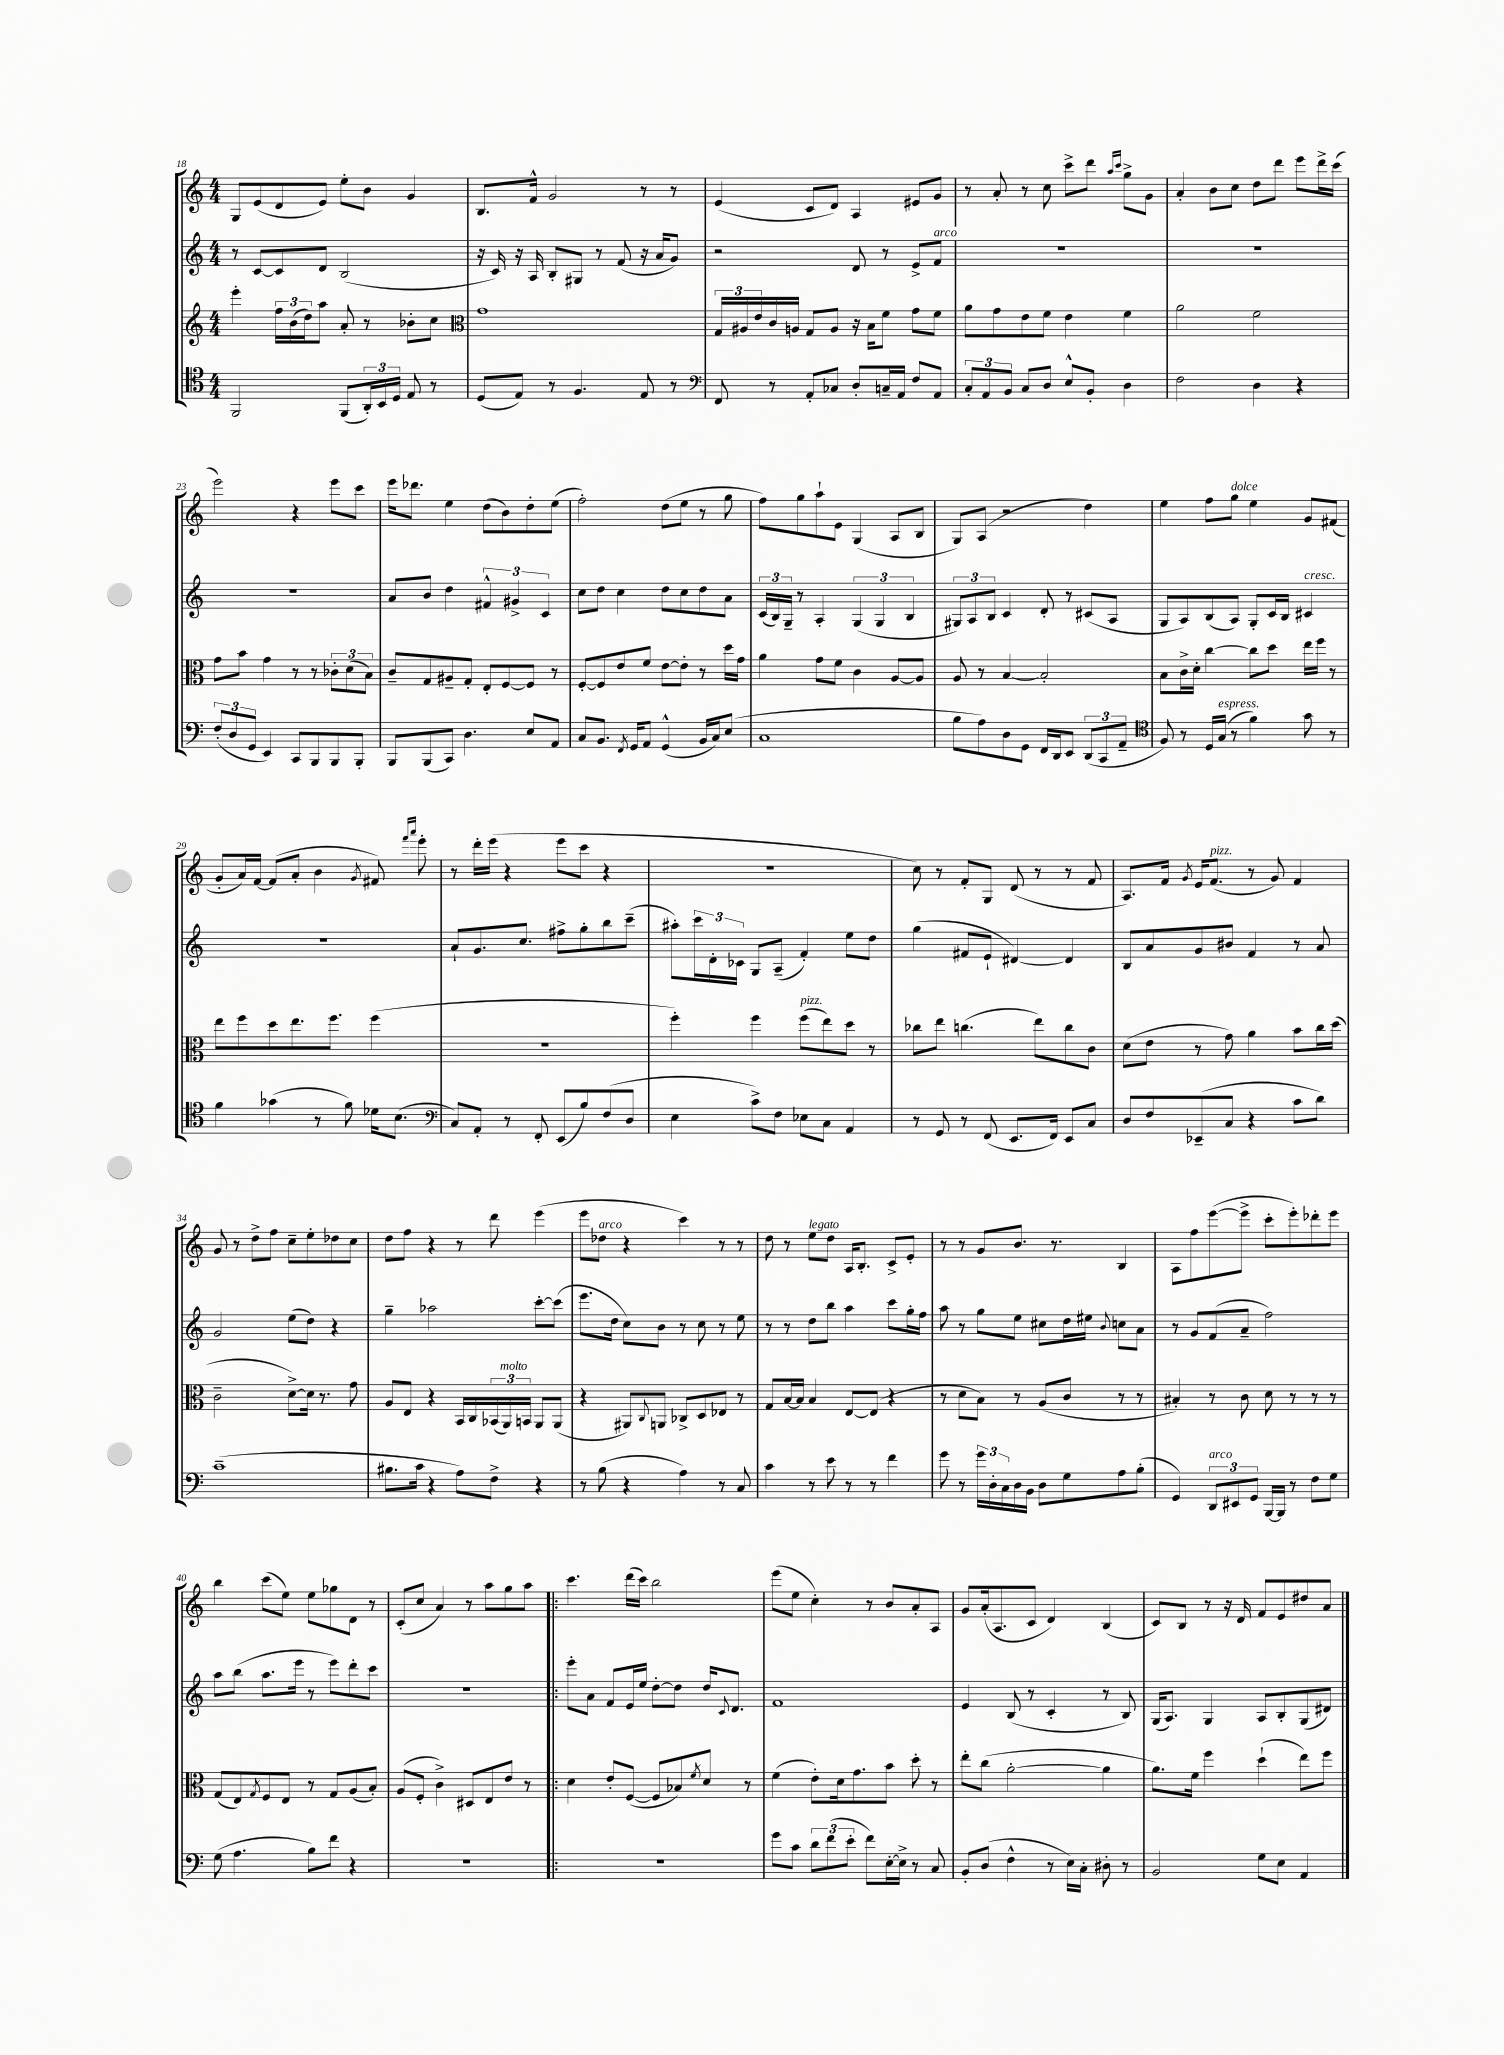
<<
\new StaffGroup <<
\new Staff = "s0" {
    \clef treble \key c \major \numericTimeSignature \time 4/4
    g8 e'8( d'8 e'8) e''8-. b'8 g'4 |
    b8. f'16-^ g'2 r8 r8 |
    e'4( c'8 d'8) a4 eis'8 g'8 |
    r8 a'8-. r8 c''8 c'''8-> d'''8 \grace { a''16 c'''16 } g''8-> g'8 |
    a'4-. b'8 c''8 d''8 d'''8 e'''8 d'''16-> c'''16( |
    e'''2) r4 e'''8 c'''8 |
    e'''16 des'''8. e''4 d''8( b'8) d''8-. e''8( |
    f''2-.) d''8( e''8 r8 g''8 |
    f''8) g''8 a''8-! e'8 g4( a8 b8 |
    g8) a8( r2 d''4) |
    e''4 f''8 g''8^\markup { \italic "dolce" } e''4 g'8 fis'8( |
    g'8-. a'16) f'16~ f'8( a'8-. b'4 \acciaccatura { g'8 } fis'8) \grace { f'''16 a'''16 } e'''8-. |
    r8 d'''16-. e'''16( r4 e'''8 c'''8 r4 |
    R1 |
    c''8) r8 f'8-. g8 d'8( r8 r8 f'8 |
    a8.) f'16 \acciaccatura { g'8 } e'16 f'8.^\markup { \italic "pizz." }( r8 g'8) f'4 |
    g'8 r8 d''8-> f''8 c''8-- e''8-. des''8 c''8 |
    d''8 f''8 r4 r8 d'''8 e'''4( |
    e'''8 des''8^\markup { \italic "arco" } r4 c'''4) r8 r8 |
    d''8 r8 e''8^\markup { \italic "legato" } d''8 a16 b8.-. c'8-> e'8-. |
    r8 r8 g'8 b'8. r8. b4 |
    a8 f''8 e'''8~( e'''8-> c'''8-. e'''8-.) des'''8-. e'''8 |
    b''4 c'''8( e''8) e''8 ges''8 d'8 r8 |
    c'8-.( c''8 a'4) r8 a''8 g''8 a''8 |
    \bar ".|:" c'''4. d'''16( c'''16) b''2 |
    e'''8( e''8 c''4-.) r8 b'8 a'8-. a8 |
    g'8 a'16-.( a8. c'8 d'4) b4( |
    c'8) b8 r8 r16 d'16 f'8 e'8 dis''8 a'8 \bar "|." |
}
\new Staff = "s1" {
    \clef treble \key c \major \numericTimeSignature \time 4/4
    r8 c'8~ c'8 d'8 b2( |
    r16 c'16) r16 a16 b8-. gis8 r8 f'8( r16 a'16 g'8) |
    r2 d'8 r8 e'8-> f'8^\markup { \italic "arco" } |
    R1 |
    R1 |
    R1 |
    a'8 b'8 d''4 \tuplet 3/2 { fis'4-^ gis'4-> c'4 } |
    c''8 d''8 c''4 d''8 c''8 d''8 a'8 |
    \tuplet 3/2 { c'16( b16) g16-- } r8 a4-. \tuplet 3/2 { g4( g4 b4 } |
    \tuplet 3/2 { gis8) a8 b8 } c'4 d'8-. r8 cis'8( a8 |
    g8 a8) b8( a8) g8-. c'16 b16 cis'4^\markup { \italic "cresc." } |
    R1 |
    a'8-! g'8. c''8. fis''8-> g''8-. b''8 c'''8--( |
    ais''8-.) \tuplet 3/2 { c'''16 d'16-. ces'16 } g8 a8--( f'4-.) e''8 d''8 |
    g''4( fis'8 e'8-! dis'4~) dis'4 |
    b8 a'8 g'8 bis'8 f'4 r8 a'8 |
    g'2 e''8( d''8) r4 |
    g''4-- aes''2 c'''8~-. c'''8( |
    e'''8. d''16 c''8) b'8 r8 c''8 r8 e''8 |
    r8 r8 d''8 b''8 a''4 c'''8 g''16-. f''16 |
    a''8 r8 g''8 e''8 cis''8 d''16 eis''16 \appoggiatura { b'8 } c''8 a'8 |
    r8 g'8 f'8( a'8-- f''2) |
    a''8 b''8( a''8. e'''16 r8 e'''8) d'''8-. c'''8 |
    R1 |
    \bar ".|:" e'''8-. a'8 f'8 e'16 e''16 d''8~-. d''8 d''16 \appoggiatura { c'8 } d'8. |
    f'1 |
    e'4 b8( r8 c'4-. r8 b8) |
    g16( a8.) g4 a8 b8-. g8( dis'8) \bar "|." |
}
\new Staff = "s2" {
    \clef treble \key c \major \numericTimeSignature \time 4/4
    e'''4-. \tuplet 3/2 { f''16 b'16( d''16) } a''8 a'8-. r8 bes'8-. c''8 |
    \clef alto g'1 |
    \tuplet 3/2 { g16 ais16 e'16 } c'16 a16 g8 a8 r16 b16 f'8 g'8 f'8 |
    a'8 g'8 e'8 f'8 e'4 f'4 |
    a'2 f'2 |
    g'8 b'8 g'4 r8 r8 \tuplet 3/2 { ces'8-. d'8( b8) } |
    c'8-- g8 ais8-- g8-. e8-. f8~ f8 r8 |
    f8~-. f8 e'8 f'8 e'8~ e'8-. r8 d''16 g'16 |
    a'4 g'8 f'8 c'4 a8~ a8 |
    a8 r8 b4~ b2-. |
    b8 c'16-> d'16-. c''4~ c''8 d''8 e''16 f''16 r8 |
    e''8 f''8 d''8 e''8. f''8. f''4( |
    R1 |
    f''4-.) f''4 f''8^\markup { \italic "pizz." }( e''8) d''8 r8 |
    ces''8 e''8 c''4.( e''8) c''8 c'8 |
    d'8( e'8 r8 g'8) a'4 b'8 c''16 d''16( |
    c'2-- d'8~->) d'16 r8. g'8 |
    a8 e8 r4 b,16 c16 \tuplet 3/2 { bes,16( a,16^\markup { \italic "molto" }) b,16 } a,8 a,8( |
    r4 ais,8) \appoggiatura { c8 } a,8 ces8-> d8 ees8 r8 |
    g8 b16~ b16 b4 e8~ e8( r4 |
    r8 d'8 b8) r8 a8( c'8 r8 r8 |
    bis4-.) r8 c'8 d'8 r8 r8 r8 |
    g8( e8) \acciaccatura { g8 } f8 e8 r8 g8 a8( b8-.) |
    a8( f8-. c'4->) dis8 e8 e'8 r8 |
    \bar ".|:" d'4 e'8-. f8~( f8 bes8) \acciaccatura { f'8 } d'8 r8 |
    f'4( e'8-.) d'16 g'8. b'8 d''8-. r8 |
    e''8-. c''8( a'2~-. a'4 |
    a'8.) f'16 f''4 d''4-!( e''8) f''8 \bar "|." |
}
\new Staff = "s3" {
    \clef tenor \key c \major \numericTimeSignature \time 4/4
    f,2 f,8( \tuplet 3/2 { a,16-.) b,16 d16 } e8 r8 |
    d8( e8) r8 f4. e8 r8 |
    \clef bass f,8 r8 a,8-. ces8 d8-. c16-- a,16 f8 a,8 |
    \tuplet 3/2 { c8-. a,8 b,8 } c8 d8 e8-^ b,8-. d4 |
    f2 d4 r4 |
    \tuplet 3/2 { f8-.( d8 g,8 } e,4) c,8 b,,8 b,,8 b,,8-. |
    b,,8 b,,8( c,8) d4. e8 a,8 |
    c8 b,8. \acciaccatura { f,8 } g,16 a,8 g,4-^( b,16 c16) e8( |
    c1 |
    b8 a8) d8 g,8 f,16 d,16 e,8 \tuplet 3/2 { d,8( c,8 a,8-- } |
    \clef tenor f8) r8 d16 g16^\markup { \italic "espress." }( r8 f'4) g'8 r8 |
    f'4 ges'4( r8 f'8) des'16 b8.( |
    \clef bass c8) a,8-. r8 f,8-. e,8( b8) f8( d8 |
    e4 c'8->) f8 ees8 c8 a,4 |
    r8 g,8 r8 f,8( e,8. f,16) e,8 c8 |
    d8 f8 ees,8--( c8 r4 c'8 d'8) |
    c'1--( |
    bis8. c'16 r4 a8) f8-> r4 |
    r8 b8( r4 a4) r8 c8 |
    c'4 r8 e'8 r8 r8 f'4 |
    g'8 r8 \tuplet 3/2 { g'16 d16-. c16 } d16 b,16 d8 g8 a8 b8-.( |
    g,4) \tuplet 3/2 { d,8^\markup { \italic "arco" } eis,8 g,8 } b,,16~ b,,16 r8 f8 g8 |
    g8( a4. b8) f'8 r4 |
    R1 |
    \bar ".|:" R1 |
    g'8 c'8 \tuplet 3/2 { d'8 f'8( e'8-. } f'8) e16~-. e16-> r8 c8 |
    b,8-. d8( f4-^ r8 e16) c16-. dis8-. r8 |
    b,2 g8 e8 a,4 \bar "|." |
}
>>
>>
\layout { \context { \Score currentBarNumber = #18 } }
